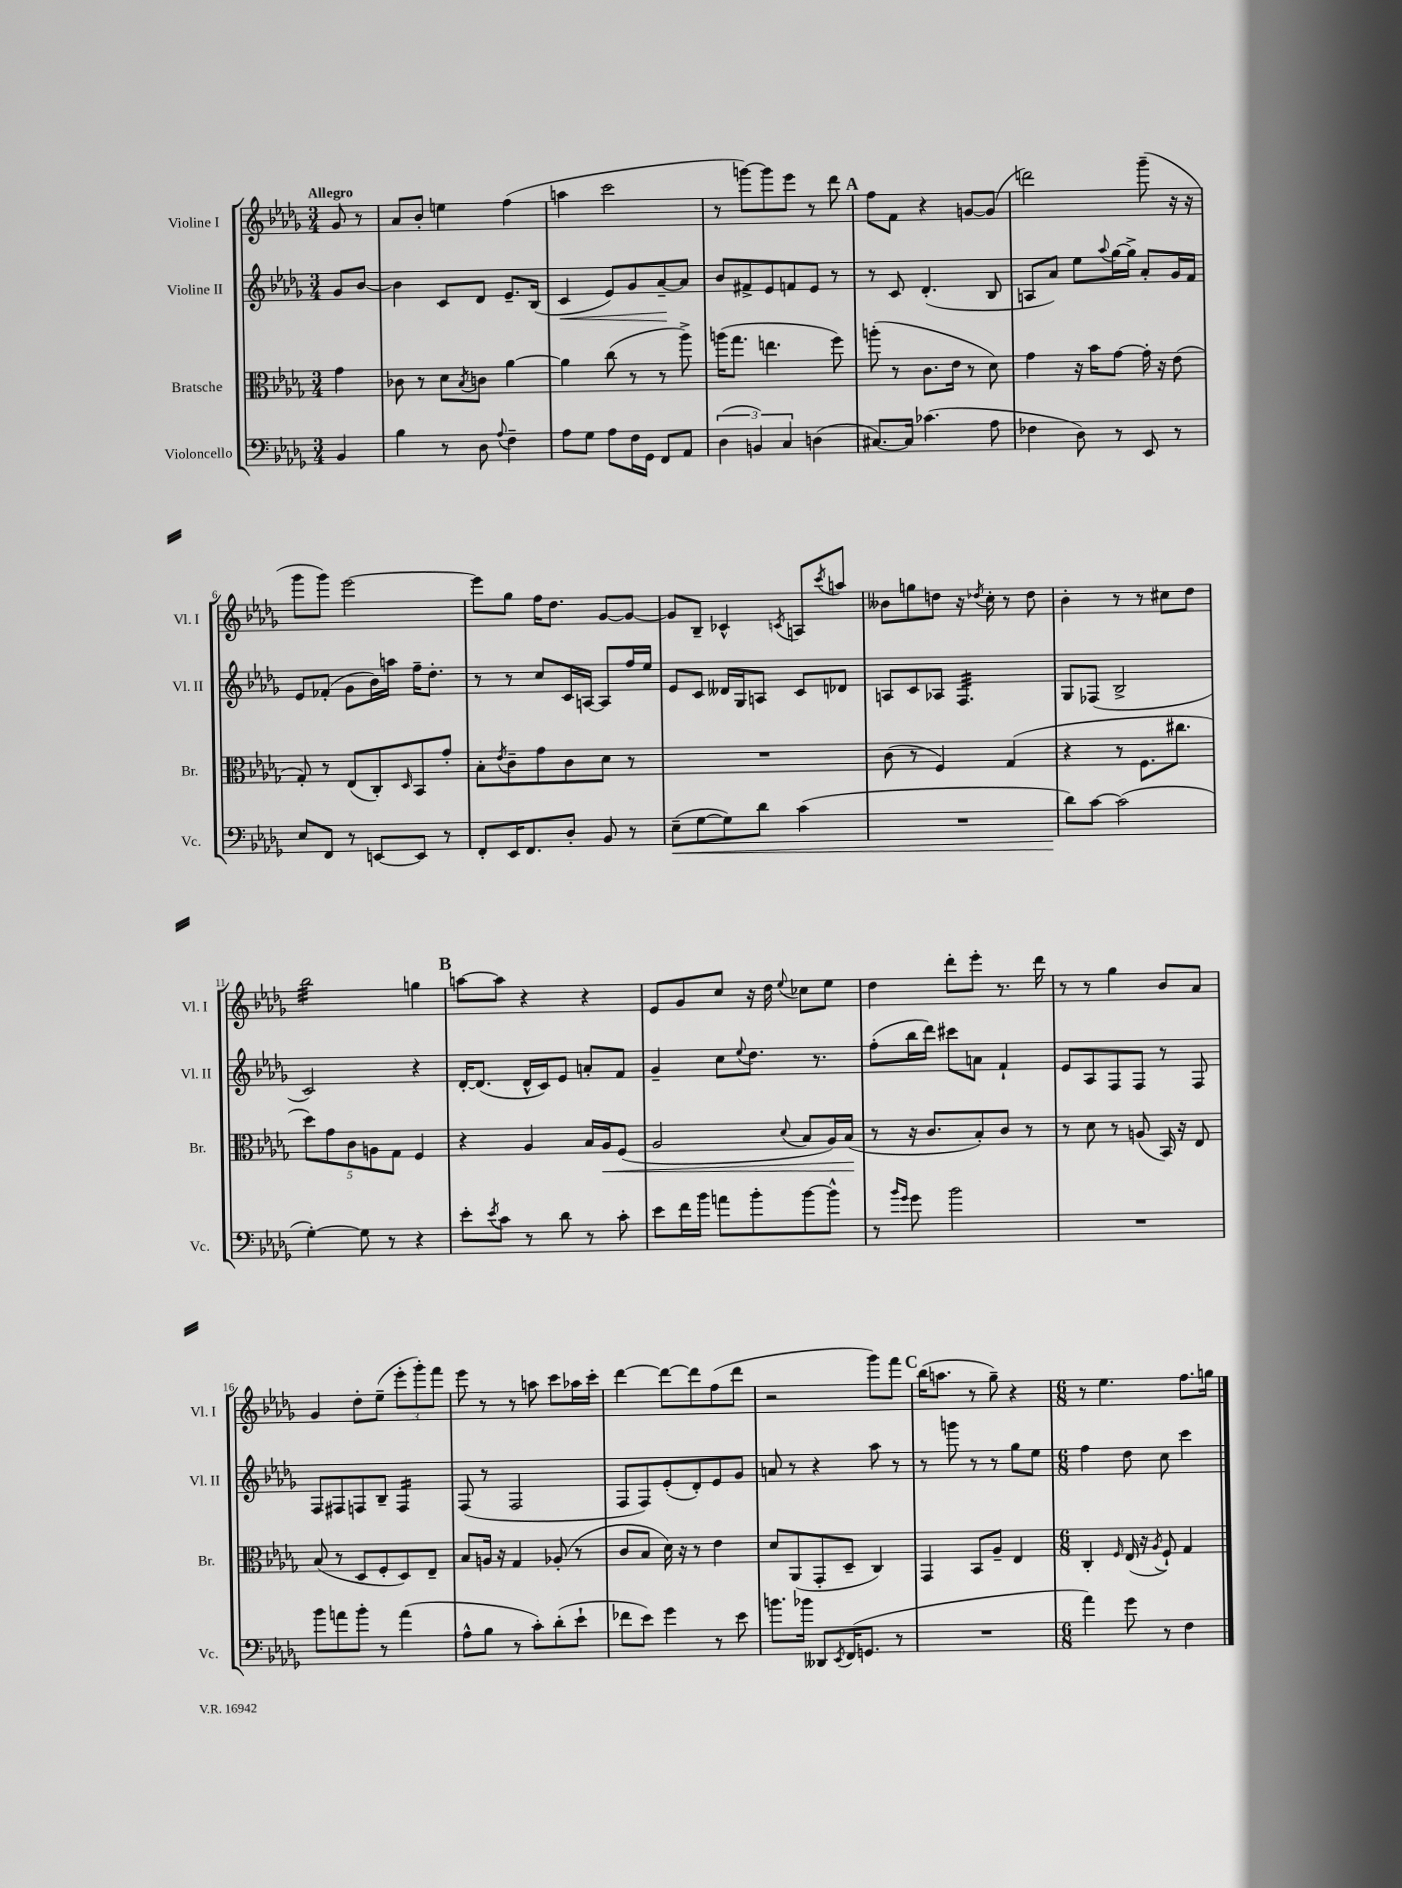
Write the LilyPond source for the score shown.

<<
\new StaffGroup <<
\new Staff = "s0" \with { instrumentName = "Violine I" shortInstrumentName = "Vl. I" } {
    \clef treble \key des \major \numericTimeSignature \time 3/4 \partial 4 \tempo "Allegro"
    ges'8 r8 |
    aes'8 bes'8-. e''4 f''4( |
    a''4 c'''2 |
    r8 g'''8~) g'''8 ees'''8 r8 des'''8 |
    \mark \markup { \bold "A" } f''8 f'8 r4 g'8~ g'8( |
    d'''2) ges'''8--( r16 r16 |
    ges'''8 ges'''8) ees'''2~ |
    ees'''8 ges''8 f''16 des''8. ges'8~ ges'8~ |
    ges'8 bes8-- ces'4-^ \acciaccatura { c'8 } a8 \acciaccatura { c'''8 } a''8 |
    beses'8 g''8 d''8 r16 \acciaccatura { des''8 } c''16-. r8 des''8 |
    bes'4-. r8 r8 cis''8 des''8 |
    bes''2:32 g''4 |
    \mark \markup { \bold "B" } a''8~ a''8 r4 r4 |
    ees'8 ges'8 c''8 r16 des''16 \appoggiatura { ees''8 } ces''8 ees''8 |
    des''4 des'''8-. ees'''8-. r8. des'''16 |
    r8 r8 ges''4 bes'8 aes'8 |
    ges'4 des''8-. ees''8--( \tuplet 3/2 { ees'''8-. ges'''8-.) f'''8 } |
    ees'''8 r8 r8 a''8 c'''8 aes''16 c'''16-. |
    des'''4~ des'''8~ des'''8 f''8( des'''8 |
    r2 ges'''8) f'''8 |
    \mark \markup { \bold "C" } bes''16( a''8. r8 ges''8--) r4 |
    \numericTimeSignature \time 6/8 r8 ees''4. f''8. g''16 \bar "|." |
}
\new Staff = "s1" \with { instrumentName = "Violine II" shortInstrumentName = "Vl. II" } {
    \clef treble \key des \major \numericTimeSignature \time 3/4 \partial 4
    ges'8 bes'8~ |
    bes'4 c'8 des'8 ees'8.-- bes16( |
    c'4\< ees'8) ges'8 aes'8~--\! aes'8 |
    bes'8 fis'8-> ees'8 f'8 ees'8 r8 |
    \mark \markup { \bold "A" } r8 c'8 des'4.-.( bes8 |
    a8 aes'8) ees''8 \appoggiatura { aes''8 } ges''16~ ges''16-> aes'8-. ges'16 f'16 |
    ees'8 fes'8-.( ges'8 bes'16) a''16 f''16-- des''8.-. |
    r8 r8 c''8 c'16 a16~ a8 f''16 ees''16 |
    ees'8 c'8 deses'16 ges16 a8 c'8 des'8 |
    a8 c'8 aes8 f4.:32 |
    ges8 fes8( bes2-> |
    c'2) r4 |
    \mark \markup { \bold "B" } des'16~-. des'8.( des'16-^ c'16) ees'8 a'8-. f'8 |
    ges'4-- c''8 \appoggiatura { ees''8 } des''8. r8. |
    f''8-.( bes''16 des'''16) cis'''8 a'8 f'4-! |
    ees'8 aes8 f8 f8 r8 f8 |
    f8 fis8 f8 bes8-- f4:16 |
    f8( r8 f2 |
    f8 f8) ees'8-.( des'8-.) ees'8 ges'8 |
    a'8 r8 r4 aes''8 r8 |
    \mark \markup { \bold "C" } r8 g'''8 r8 r8 ges''8 ees''8 |
    \numericTimeSignature \time 6/8 f''4 des''8 c''8 c'''4 \bar "|." |
}
\new Staff = "s2" \with { instrumentName = "Bratsche" shortInstrumentName = "Br." } {
    \clef alto \key des \major \numericTimeSignature \time 3/4 \partial 4
    ges'4 |
    ces'8 r8 des'8 \acciaccatura { bes8 } c'8 aes'4~ |
    aes'4 c''8( r8 r8 aes''8->) |
    a''16( ges''8. e''4. f''8) |
    \mark \markup { \bold "A" } a''8-.( r8 c'8. ees'16 r8 des'8) |
    ges'4 r16 bes'16 ges'8~ ges'16-. r16 ees'8( |
    ges8-.) r8 ees8( c8-.) \grace { des16 } bes,8 ges'8-. |
    bes8-. \acciaccatura { ees'8 } c'8-- ges'8 c'8 des'8 r8 |
    R2. |
    c'8( r8 f4) ges4( |
    r4 r8 f8. cis''8. |
    \tuplet 5/4 { des''8) ges'8 c'8 a8 ges8 } f4 |
    \mark \markup { \bold "B" } r4 aes4 bes16 aes16\< f8( |
    aes2 \appoggiatura { des'8 } bes8 aes16) bes16\!( |
    r8 r16 c'8. bes8-.) c'8 r8 |
    r8 des'8 r8 a8( bes,16) r16 ees8 |
    bes8( r8 des8 f8-. des8) ees8-- |
    bes8 a16 r16 ges4 aes8-.( r8 |
    c'8 bes8 des'16) r16 r8 ees'4 |
    des'8 aes,8( ges,8-. des8-- c4) |
    \mark \markup { \bold "C" } ges,4 bes,8 aes8-- ees4 |
    \numericTimeSignature \time 6/8 c4-. \grace { f16 } ees16( r16 \acciaccatura { aes8 } f8-!) ges4 \bar "|." |
}
\new Staff = "s3" \with { instrumentName = "Violoncello" shortInstrumentName = "Vc." } {
    \clef bass \key des \major \numericTimeSignature \time 3/4 \partial 4
    bes,4 |
    bes4 r8 des8 \appoggiatura { aes8 } f4-- |
    aes8 ges8 aes8 f16 ges,16 f,8 aes,8 |
    \tuplet 3/2 { des4( b,4) c4 } d4( |
    \mark \markup { \bold "A" } cis8.~) cis16 ces'4.( aes8 |
    fes4 des8) r8 ees,8 r8 |
    ees8 f,8 r8 e,8~ e,8 r8 |
    f,8-. ees,16 f,8. des8-. bes,8 r8 |
    ees8--\<( ges8~ ges8) des'8 c'4( |
    R2. |
    des'8\!) c'8~ c'2( |
    ges4~-.) ges8 r8 r4 |
    \mark \markup { \bold "B" } ees'8-. \acciaccatura { ees'8 } c'8 r8 des'8 r8 c'8-. |
    ees'8 f'16 bes'16 a'8 bes'8-. bes'8~ bes'8-^ |
    r8 \grace { bes'16 ges'16 } ges'8 bes'2 |
    R2. |
    bes'8 a'8 bes'8-. r8 a'4( |
    aes8-^ bes8 r8 c'8-.) des'8-.( ees'8-! |
    fes'8 ees'8) ges'4 r8 ees'8 |
    b'8. bes'16 deses,8 \acciaccatura { ees,8 } f,16( g,8. r8 |
    \mark \markup { \bold "C" } R2. |
    \numericTimeSignature \time 6/8 aes'4) ges'8 r8 f4 \bar "|." |
}
>>
>>
